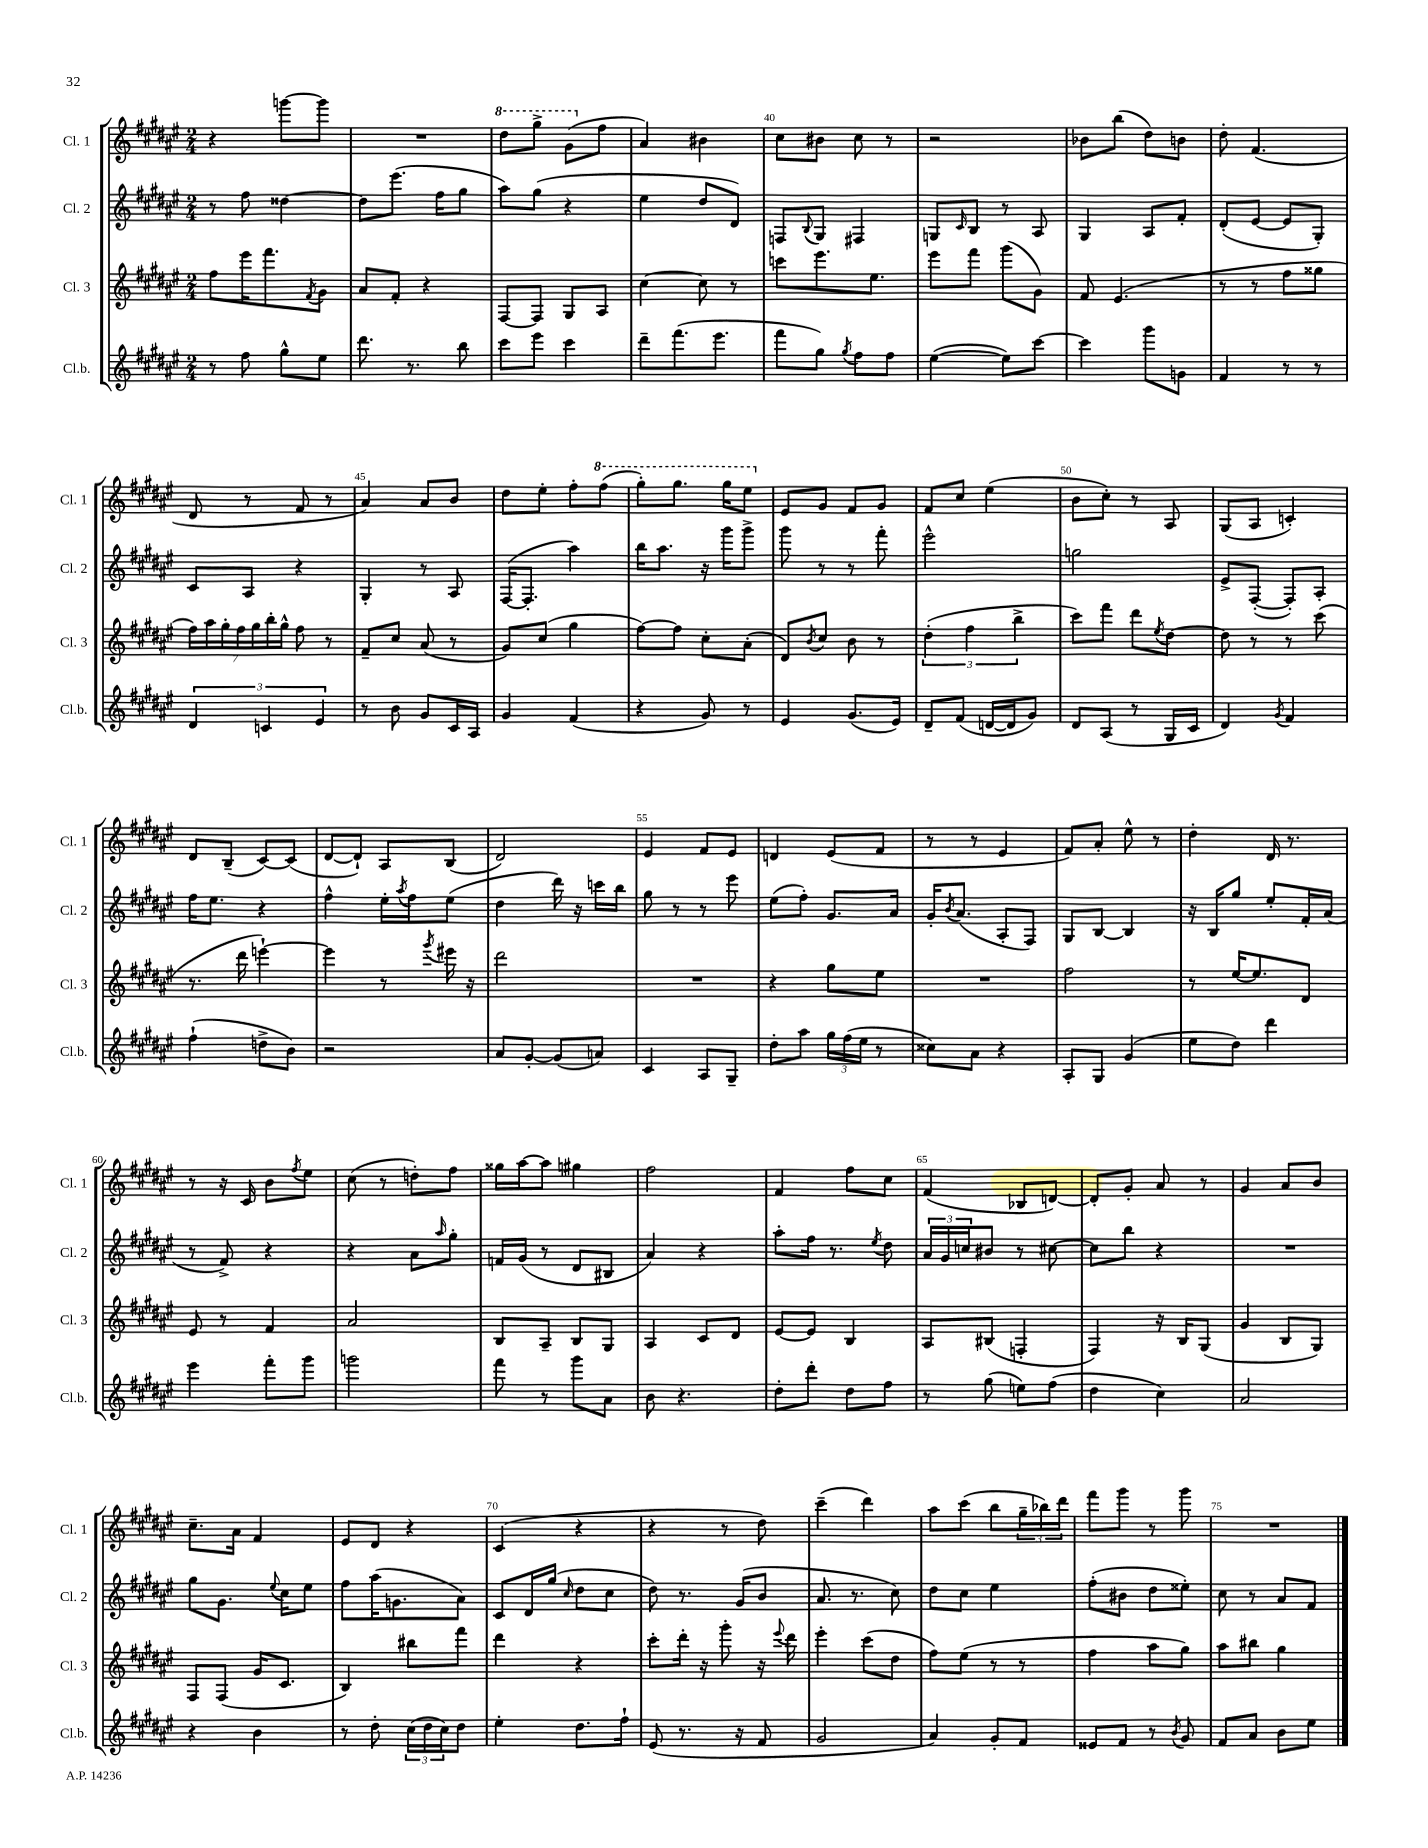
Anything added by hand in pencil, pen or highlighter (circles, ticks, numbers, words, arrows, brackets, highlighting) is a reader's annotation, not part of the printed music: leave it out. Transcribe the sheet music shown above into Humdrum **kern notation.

**kern	**kern	**kern	**kern
*part4	*part3	*part2	*part1
*staff4	*staff3	*staff2	*staff1
*I"Cl.b.	*I"Cl. 3	*I"Cl. 2	*I"Cl. 1
*I'Cl.b.	*I'Cl. 3	*I'Cl. 2	*I'Cl. 1
*clefG2	*clefG2	*clefG2	*clefG2
*k[f#c#g#d#a#e#]	*k[f#c#g#d#a#e#]	*k[f#c#g#d#a#e#]	*k[f#c#g#d#a#e#]
*M2/4	*M2/4	*M2/4	*M2/4
=36	=36	=36	=36
8r	8ff#\L	8r	4r
8ff#\	16eee#\K	8ff#\	.
.	8.fff#\	.	.
8gg#^^\L	.	[4dd##X\	[8gggn\L
.	8qf#/	.	.
8ee#\J	8g#\J	.	8ggg\J]
=37	=37	=37	=37
8.ddd#\	8a#/L	8dd##\L]	2r
.	8f#'/J	(8.eee#\J	.
8.r	.	.	.
.	4r	.	.
.	.	16ff#\KL	.
8bb\	.	8gg#\J	.
=38	=38	=38	=38
*	*	*	*8va
8ccc#\L	[8F#/L	8aa#\L)	8ddd#\L
8eee#\J	8F#/J]	(8gg#\J	8ggg#^\J
4ccc#\	8G#/L	4r	(8gg#\L
*	*	*	*X8va
.	8A#/J	.	8ff#\J
=39	=39	=39	=39
8ddd#~\L	[4cc#\	4ee#\	4a#/)
(8.fff#\	.	.	.
.	8cc#\]	8dd#/L	4b#X\
8.eee#\J	.	.	.
.	8r	8d#/J)	.
=40	=40	=40	=40
8fff#\L	8cccn\L	8Fn/L	8cc#\L
.	.	8qqB/	.
8gg#\J)	8.eee#\	8G#/J	8b#X\J
8qgg#/	.	.	.
8ff#\L	.	4F#X/	8cc#\
.	8.ee#\J	.	.
8ff#\J	.	.	8r
=41	=41	=41	=41
([4ee#\	8eee#\L	8Gn/L	2r
.	.	16qqc#/	.
.	8fff#\J	8B/J	.
8ee#\L])	(8ggg#\L	8r	.
[8ccc#\J	8g#\J)	8A#/	.
=42	=42	=42	=42
4ccc#\]	8f#/	4G#/	8b-X\L
.	(4.e#/	.	(8bb\J
8ggg#\L	.	8A#/L	8dd#\L)
8gn\J	.	8f#'/J	8bn\J
=43	=43	=43	=43
4f#/	8r	(8d#'/L	8dd#'\
.	8r	[8e#/J	(4.f#/
8r	8ff#\L	8e#/L]	.
8r	8gg##X\J	8G#'/J)	.
!!LO:LB:g=z
=44	=44	=44	=44
6d#/	28ff#\LL)	8c#/L	8d#/
.	28aa#\	.	.
.	28gg#'\	.	.
.	28ff#\	.	.
.	.	8A#/J	8r
.	28gg#\	.	.
6cn/	.	.	.
.	28bb'\	.	.
.	28gg#^^\JJ	.	.
.	8ff#\	4r	8f#/
6e#/	.	.	.
.	8r	.	8r
=45	=45	=45	=45
8r	8f#~/L	4G#'/	4a#/)
8b\	8cc#/J	.	.
8g#/L	(8a#/	8r	8a#/L
16c#/L	8r	8A#/	8b/J
16A#/JJ	.	.	.
=46	=46	=46	=46
4g#/	8g#/L)	([16F#/KL	8dd#\L
.	.	8.F#'/J]	.
.	(8cc#/J	.	8ee#'\J
(4f#/	4gg#\	4aa#\)	8ff#'\L
*	*	*	*8va
.	.	.	(8fff#\J
=47	=47	=47	=47
4r	[8ff#\L)	16bb\KL	8ggg#'\L)
.	.	8.aa#\J	.
.	8ff#\J]	.	8.ggg#\J
8g#/)	8cc#'\L	16r	.
.	.	16ggg#\KL	16ggg#\KL
8r	(8a#'\J	8ggg#^\J	8eee#\J
=48	=48	=48	=48
*	*	*	*X8va
4e#/	8d#/L)	8ggg#\	8e#/L
.	8qb/	.	.
.	8cc#/J	8r	8g#/J
(8.g#/L	8b\	8r	8f#/L
.	8r	8fff#'\	8g#/J
16e#/Jk)	.	.	.
=49	=49	=49	=49
8d#~/L	(6dd#'\	2eee#^^\	8f#/L
(8f#/J	.	.	8cc#/J
.	6ff#\	.	.
[16dn/LL	.	.	(4ee#\
16d/J]	.	.	.
.	6bb^\	.	.
8g#/J)	.	.	.
=50	=50	=50	=50
8d#/L	8ccc#\L)	2ggn\	8b\L
(8A#/J	8fff#\J	.	8cc#'\J)
8r	8ddd#\L	.	8r
.	8qee#/	.	.
16G#/LL	[8dd#\J	.	8A#/
16c#/JJ	.	.	.
=51	=51	=51	=51
4d#/)	8dd#\]	8e#^/L	(8G#/L
.	8r	([8F#'/J	8A#/J
8qg#/	.	.	.
4f#/	8r	8F#'/L])	4cn'/)
.	(8ccc#\	8A#'/J	.
!!LO:LB:g=z
=52	=52	=52	=52
(4ff#`\	8.r	16ff#\KL	8d#/L
.	.	8.ee#\J	.
.	.	.	(8B~/J
.	16ddd#\	.	.
8ddn^\L	[4eeen`\)	4r	[8c#/L)
8b\J)	.	.	(8c#/J]
=53	=53	=53	=53
2r	4eee\]	4ff#^^\	[8d#/L
.	.	.	8d#`/J])
.	8r	16ee#'\LL	8A#/L
.	.	8qaa#/	.
.	.	16ff#\J	.
.	8qggg#/	.	.
.	16eee#X\	(8ee#\J	(8B/J
.	16r	.	.
=54	=54	=54	=54
8a#/L	2ddd#\	4dd#\	2d#/)
[8g#'/J	.	.	.
(8g#/L]	.	16ddd#\)	.
.	.	16r	.
8an/J)	.	16cccn\LL	.
.	.	16bb\JJ	.
=55	=55	=55	=55
4c#/	2r	8gg#\	4e#/
.	.	8r	.
8A#/L	.	8r	8f#/L
8G#~/J	.	8eee#\	8e#/J
=56	=56	=56	=56
8dd#'\L	4r	(8ee#\L	4dn/
8aa#\J	.	8ff#'\J)	.
24gg#\LL	8gg#\L	8.g#/L	(8e#/L
(24ff#\	.	.	.
24ee#\JJ	.	.	.
8r	8ee#\J	.	8f#/J
.	.	16a#/Jk	.
=57	=57	=57	=57
8cc##X\L)	2r	16g#'/KL	8r
.	.	8qb/	.
.	.	(8.a#/J	.
8a#\J	.	.	8r
4r	.	8A#'/L	4e#/
.	.	8F#/J)	.
=58	=58	=58	=58
8A#'/L	2ff#\	8G#/L	8f#/L)
8G#/J	.	[8B/J	8a#'/J
(4g#/	.	4B/]	8ee#^^\
.	.	.	8r
=59	=59	=59	=59
8ee#\L	8r	16r	4dd#'\
.	.	16B/KL	.
8dd#\J)	[16ee#/KL	8gg#/J	.
.	8.ee#/]	.	.
4ddd#\	.	8ee#'/L	16d#/
.	.	.	8.r
.	8d#/J	16f#'/L	.
.	.	(16a#/JJ	.
!!LO:LB:g=z
=60	=60	=60	=60
4eee#\	8e#/	8r	8r
.	8r	8f#^/)	16r
.	.	.	16c#/
8fff#'\L	4f#/	4r	8b\L
.	.	.	8qff#/
8ggg#\J	.	.	8ee#\J
=61	=61	=61	=61
2gggn\	2a#/	4r	(8cc#\
.	.	.	8r
.	.	8a#\L	8ddn'\L)
.	.	16qqaa#/	.
.	.	8gg#'\J	8ff#\J
=62	=62	=62	=62
8fff#\	8B/L	16fn/LL	16gg##X\LL
.	.	(16g#/JJ	[16aa#\J
8r	8A#~/J	8r	8aa#\J]
8ggg#\L	8B/L	8d#/L	4gg#X\
8a#\J	8G#/J	8B#X/J	.
=63	=63	=63	=63
8b\	4A#/	4a#/)	2ff#\
4.r	.	.	.
.	8c#/L	4r	.
.	8d#/J	.	.
=64	=64	=64	=64
8dd#'\L	[8e#/L	8aa#'\L	4f#/
8ddd#'\J	8e#/J]	16ff#\Jk	.
.	.	8.r	.
8dd#\L	4B/	.	8ff#\L
.	.	8qee#/	.
8ff#\J	.	8dd#\	8cc#\J
=65	=65	=65	=65
8r	8A#/L	24a#/LL	(4f#/
.	.	24g#/	.
.	.	24ccn/J	.
(8gg#\	(8B#X/J	8b#X/J	.
8een\L)	4Fn'/	8r	8B-X/L
(8ff#\J	.	[8cc#X\	[8dn/J)
=66	=66	=66	=66
4dd#\	4F#/)	8cc#\L]	8d'/L]
.	.	8bb\J	8g#'/J
4cc#\)	16r	4r	8a#/
.	16B/KL	.	.
.	(8G#/J	.	8r
=67	=67	=67	=67
2a#/	4g#/	2r	4g#/
.	8B/L	.	8a#/L
.	8G#/J)	.	8b/J
!!LO:LB:g=z
=68	=68	=68	=68
4r	8F#/L	8gg#\L	8.cc#~\L
.	(8F#/J	8.g#\J	.
.	.	.	16a#\Jk
4b\	16g#/KL	.	4f#/
.	.	8qqee#/	.
.	8.c#/J	16cc#\KL	.
.	.	8ee#\J	.
=69	=69	=69	=69
8r	4B/)	8ff#\L	8e#/L
8dd#'\	.	(16aa#\K	8d#/J
.	.	8.gn\	.
(24cc#\LL	8bb#X\L	.	4r
24dd#\	.	.	.
24cc#\J)	.	.	.
8dd#\J	8fff#\J	8a#\J)	.
=70	=70	=70	=70
4ee#'\	4ddd#\	8c#/L	(4c#/
.	.	16d#/L	.
.	.	(16gg#/JJ	.
.	.	16qqcc#/	.
8.dd#\L	4r	8dd#\L	4r
.	.	8cc#\J	.
16ff#`\Jk	.	.	.
=71	=71	=71	=71
(8e#/	8ccc#'\L	8dd#\)	4r
8.r	16ddd#'\Jk	8.r	.
.	16r	.	.
.	8ggg#'\	.	8r
16r	.	(16g#/KL	.
8f#/	16r	8b/J	8dd#\)
.	8qqeee#/	.	.
.	16ddd#\	.	.
=72	=72	=72	=72
2g#/	4eee#'\	8.a#/	(4ccc#~\
.	.	8.r	.
.	(8ccc#\L	.	4ddd#\)
.	8dd#\J	8cc#\)	.
=73	=73	=73	=73
4a#/)	8ff#\L)	8dd#\L	8aa#\L
.	(8ee#\J	8cc#\J	(8ccc#\J
8g#'/L	8r	4ee#\	8bb\L
8f#/J	8r	.	24gg#~\L
.	.	.	24bb-X\)
.	.	.	24ddd#\JJ
=74	=74	=74	=74
8e##X/L	4ff#\	(8ff#'\L	8fff#\L
8f#/J	.	8b#X\J	8ggg#\J
8r	8aa#\L	8dd#\L	8r
8qb/	.	.	.
8g#/	8gg#\J)	8ee##X'\J)	8ggg#\
=75	=75	=75	=75
8f#/L	8aa#\L	8cc#\	2r
8a#/J	8bb#X\J	8r	.
8b\L	4gg#\	8a#/L	.
8ee#\J	.	8f#/J	.
==	==	==	==
*-	*-	*-	*-
